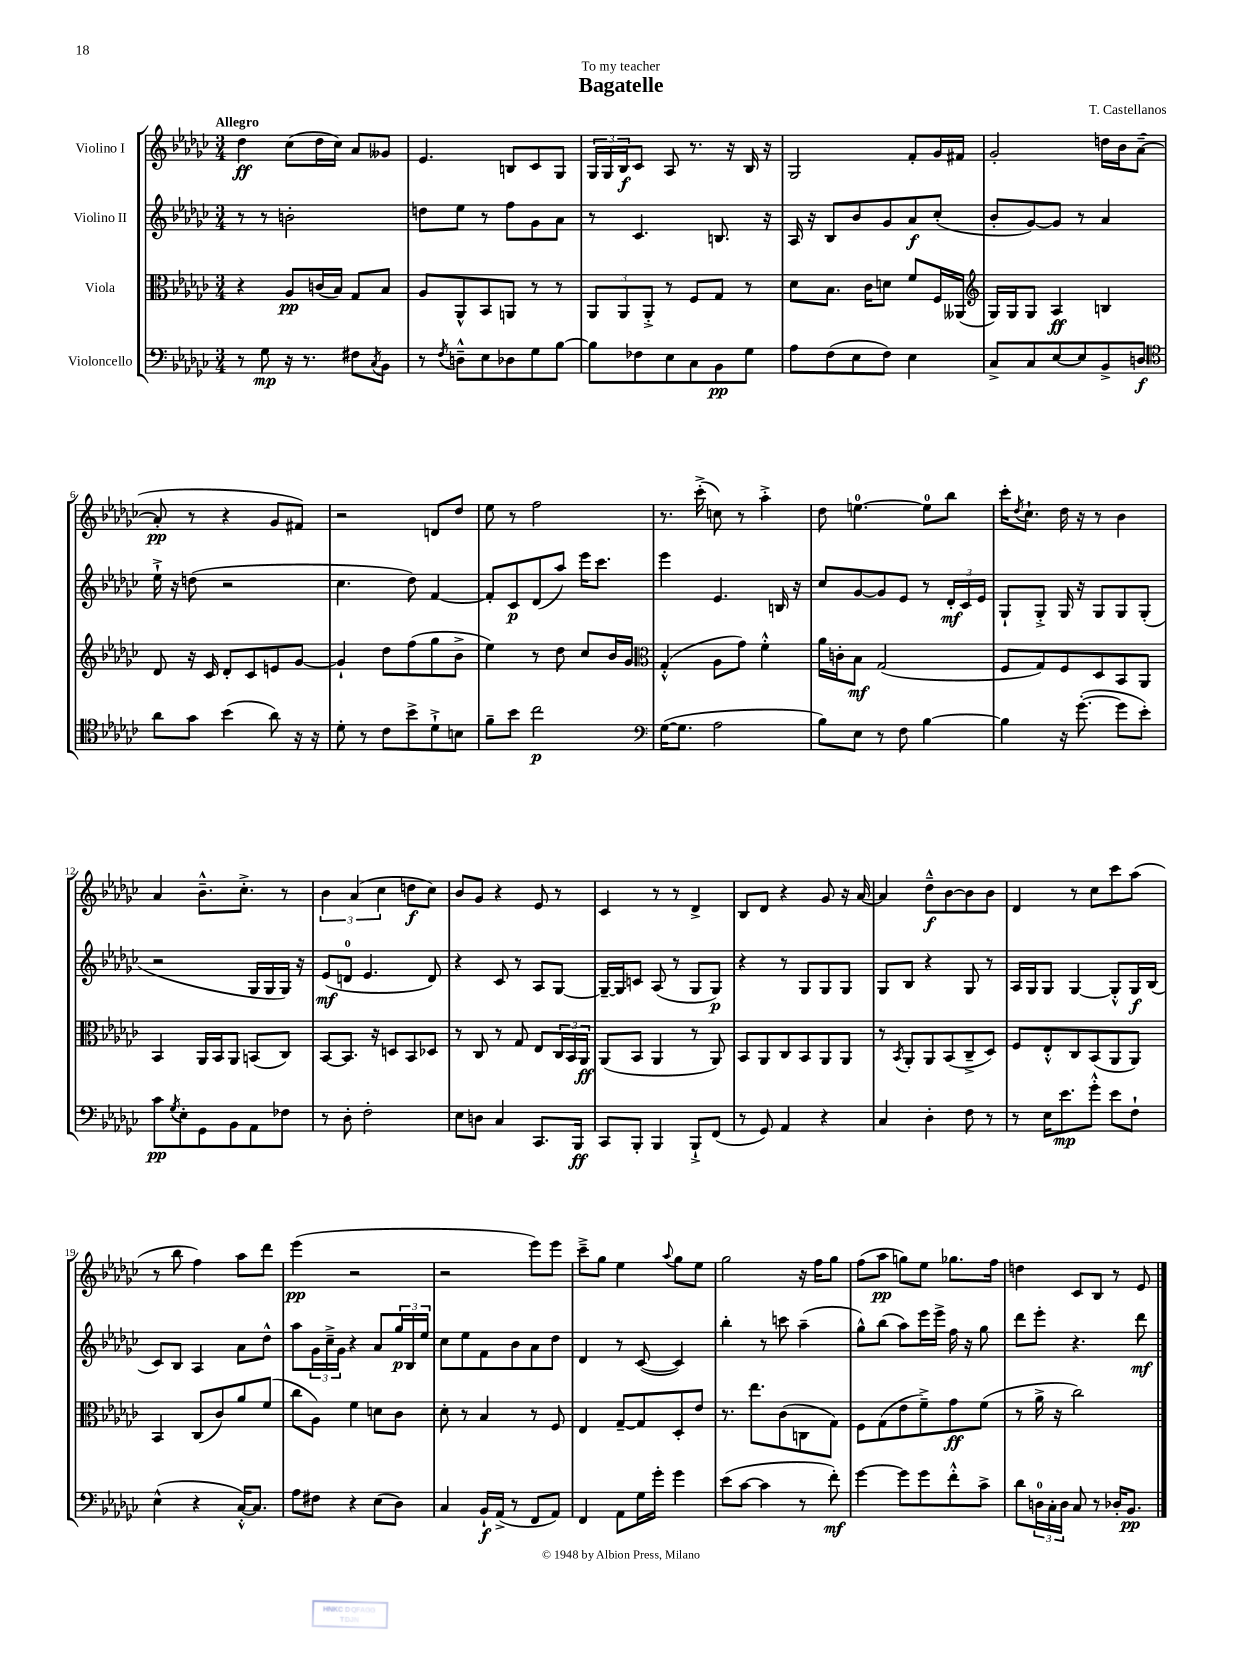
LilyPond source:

\header { title = "Bagatelle" composer = "T. Castellanos" dedication = "To my teacher" }
<<
\new StaffGroup <<
\new Staff = "s0" \with { instrumentName = "Violino I" } {
    \clef treble \key ges \major \numericTimeSignature \time 3/4 \tempo "Allegro"
    des''4\ff ces''8( des''16 ces''16) aes'8 geses'8 |
    ees'4. b8 ces'8 ges8 |
    \tuplet 3/2 { ges16 ges16 bes16\f } ces'8 aes8 r8. r16 bes16 r16 |
    ges2 f'8-. ges'16 fis'16 |
    ges'2-. d''16 bes'16 aes'8~--( |
    aes'8-.\pp r8 r4 ges'8 fis'8) |
    r2 d'8 des''8 |
    ees''8 r8 f''2 |
    r8. ces'''16-.->( c''8) r8 aes''4-.-> |
    des''8 e''4.-0~ e''8-0 bes''8 |
    ces'''16-. \acciaccatura { des''8 } ces''8.-! des''16 r16 r8 bes'4 |
    aes'4 bes'8.---^ ces''8.-.-> r8 |
    \tuplet 3/2 { bes'4 aes'4( ces''4 } d''8\f ces''8) |
    bes'8 ges'8 r4 ees'8 r8 |
    ces'4 r8 r8 des'4-> |
    bes8 des'8 r4 ges'8 r16 aes'16~ |
    aes'4 des''8---^\f bes'8~ bes'8 bes'8 |
    des'4 r8 ces''8 ces'''8 aes''8( |
    r8 bes''8 f''4) aes''8 des'''8 |
    ees'''4\pp( r2 |
    r2 ees'''8) ees'''8 |
    ces'''8---> ges''8 ees''4 \appoggiatura { aes''8 } ges''8 ees''8 |
    ges''2 r16 f''16 ges''8 |
    f''8( aes''8\pp g''8) ees''8 ges''8. f''16 |
    d''4 ces'8 bes8 r8 ees'8 \bar "|." |
}
\new Staff = "s1" \with { instrumentName = "Violino II" } {
    \clef treble \key ges \major \numericTimeSignature \time 3/4
    r8 r8 b'2-. |
    d''8 ees''8 r8 f''8 ges'8 aes'8 |
    r8 ces'4. b8. r16 |
    aes16 r16 bes8 bes'8 ges'8 aes'8\f ces''8-.( |
    bes'8-. ges'8~) ges'8 r8 aes'4 |
    ees''16-!-> r16 d''8( r2 |
    ces''4. des''8) f'4~ |
    f'8-. ces'8\p des'8( aes''8) ees'''16 ces'''8. |
    ees'''4 ees'4. b16 r16 |
    ces''8 ges'8~ ges'8 ees'8 r8 \tuplet 3/2 { des'16-.\mf ces'16 ees'16 } |
    ges8-! ges8-.-> ges16 r16 ges8 ges8 ges8-.( |
    r2 ges16 ges16 ges16) r16 |
    ees'8\mf( d'8-0 ees'4. d'8) |
    r4 ces'8 r8 aes8 ges8~ |
    ges16~-- ges16 c'8 aes8( r8 ges8 ges8\p) |
    r4 r8 ges8 ges8 ges8 |
    ges8 bes8 r4 ges8 r8 |
    aes16 ges16 ges8 ges4~ ges8-.-^ ges16\f bes16( |
    ces'8) bes8 aes4 aes'8 des''8-^ |
    aes''8 \tuplet 3/2 { ges'16 ces''16---> ges'16 } r4 aes'8 \tuplet 3/2 { ges''16\p bes16 ees''16 } |
    ces''8 ees''8 f'8 bes'8 aes'8 des''8 |
    des'4 r8 ces'8~( ces'4) |
    bes''4-. r8 c'''8 aes''4--( |
    ges''8-^) bes''8( aes''8) ees'''16 ees'''16-> f''16 r16 ges''8 |
    des'''8 ees'''8-. r4. des'''8\mf \bar "|." |
}
\new Staff = "s2" \with { instrumentName = "Viola" } {
    \clef alto \key ges \major \numericTimeSignature \time 3/4
    r4 aes8\pp c'16( bes16) ges8 bes8 |
    aes8 aes,8-^ bes,8 a,8 r8 r8 |
    \tuplet 3/2 { aes,8 aes,8 aes,8-.-> } r8 f8 ges8 r8 |
    des'8 bes8. ces'16 d'8 f'8 f16 aeses,16( |
    \clef treble ges16) ges16 ges8 aes4\ff b4 |
    des'8 r16 ces'16 des'8-. ces'8 e'8 ges'8~ |
    ges'4-! des''8 f''8( ges''8 bes'8-> |
    ees''4) r8 des''8 ces''8 bes'16 ges'16 |
    \clef alto ges4-.-^( aes8 ges'8) f'4-.-^ |
    aes'16 c'16-. bes8\mf ges2( |
    f8 ges8) f8 des8 bes,8 aes,8 |
    bes,4 aes,16 bes,16 aes,8 b,8( ces8) |
    bes,8~ bes,8. r16 d8 bes,8 des8 |
    r8 ces8 r8 ges8 ees8 \tuplet 3/2 { ces16 bes,16 aes,16\ff } |
    aes,8( bes,8 aes,4 r8 aes,8) |
    bes,8 aes,8 ces8 bes,8 aes,8 aes,8 |
    r8 \acciaccatura { bes,8 } aes,8-. aes,8 bes,8( ces8---> des8) |
    f8 ees8-.-^ ces8 bes,8( aes,8 aes,8) |
    bes,4 ces8( ces'8) aes'8 f'8( |
    ces''8 aes8) f'4 d'8 ces'8 |
    des'8-. r8 bes4 r8 f8 |
    ees4 ges8~-- ges8 des8-. ees'8 |
    r8. ees''8. ces'8( c8 ges8) |
    f8 ges8( ees'8 f'8--->) ges'8\ff f'8( |
    r8 aes'16-> r16 ces''2) \bar "|." |
}
\new Staff = "s3" \with { instrumentName = "Violoncello" } {
    \clef bass \key ges \major \numericTimeSignature \time 3/4
    r8 ges8\mp r16 r8. fis8 \acciaccatura { ces8 } bes,8 |
    r8 \acciaccatura { f8 } d8---^ ees8 des8 ges8 bes8~ |
    bes8 fes8 ees8 ces8 bes,8\pp ges8 |
    aes8 f8( ees8 f8) ees4 |
    ces8-> ces8 ees8~ ees8 bes,8-> d8\f |
    \clef tenor aes'8 ges'8 bes'4( aes'8) r16 r16 |
    des'8-. r8 ces'8 bes'8-> des'8-!-> b8 |
    f'8-- bes'8 ces''2\p |
    \clef bass ges16~( ges8. aes2 |
    bes8) ees8 r8 f8 bes4~ |
    bes4 r16 ges'8.~-.( ges'8 ees'8-.) |
    ces'8\pp \acciaccatura { ges8 } ees8-. ges,8 bes,8 aes,8 fes8 |
    r8 des8-. f2-. |
    ees8 d8 ces4 ces,8. bes,,16\ff |
    ces,8 bes,,8-. bes,,4 bes,,8-!-> f,8( |
    r8 ges,8) aes,4 r4 |
    ces4 des4-. f8 r8 |
    r8 ees16 ees'8.\mp ges'8-.-^ ees'8 f8-! |
    ees4-^( r4 ces16~-.-^) ces8. |
    aes8 fis8 r4 ees8( des8) |
    ces4 bes,16-!\f aes,16->( r8 f,8 aes,8) |
    f,4 aes,8 ges16 ges'16-. ges'4 |
    ees'8( ces'8~ ces'4 r8 f'8-.\mf) |
    ges'4~ ges'8 ges'8 f'8-.-^ ces'8-> |
    des'8 \tuplet 3/2 { d16-0 ces16-. d16 } ces8 r8 des16-. bes,8.\pp \bar "|." |
}
>>
>>
